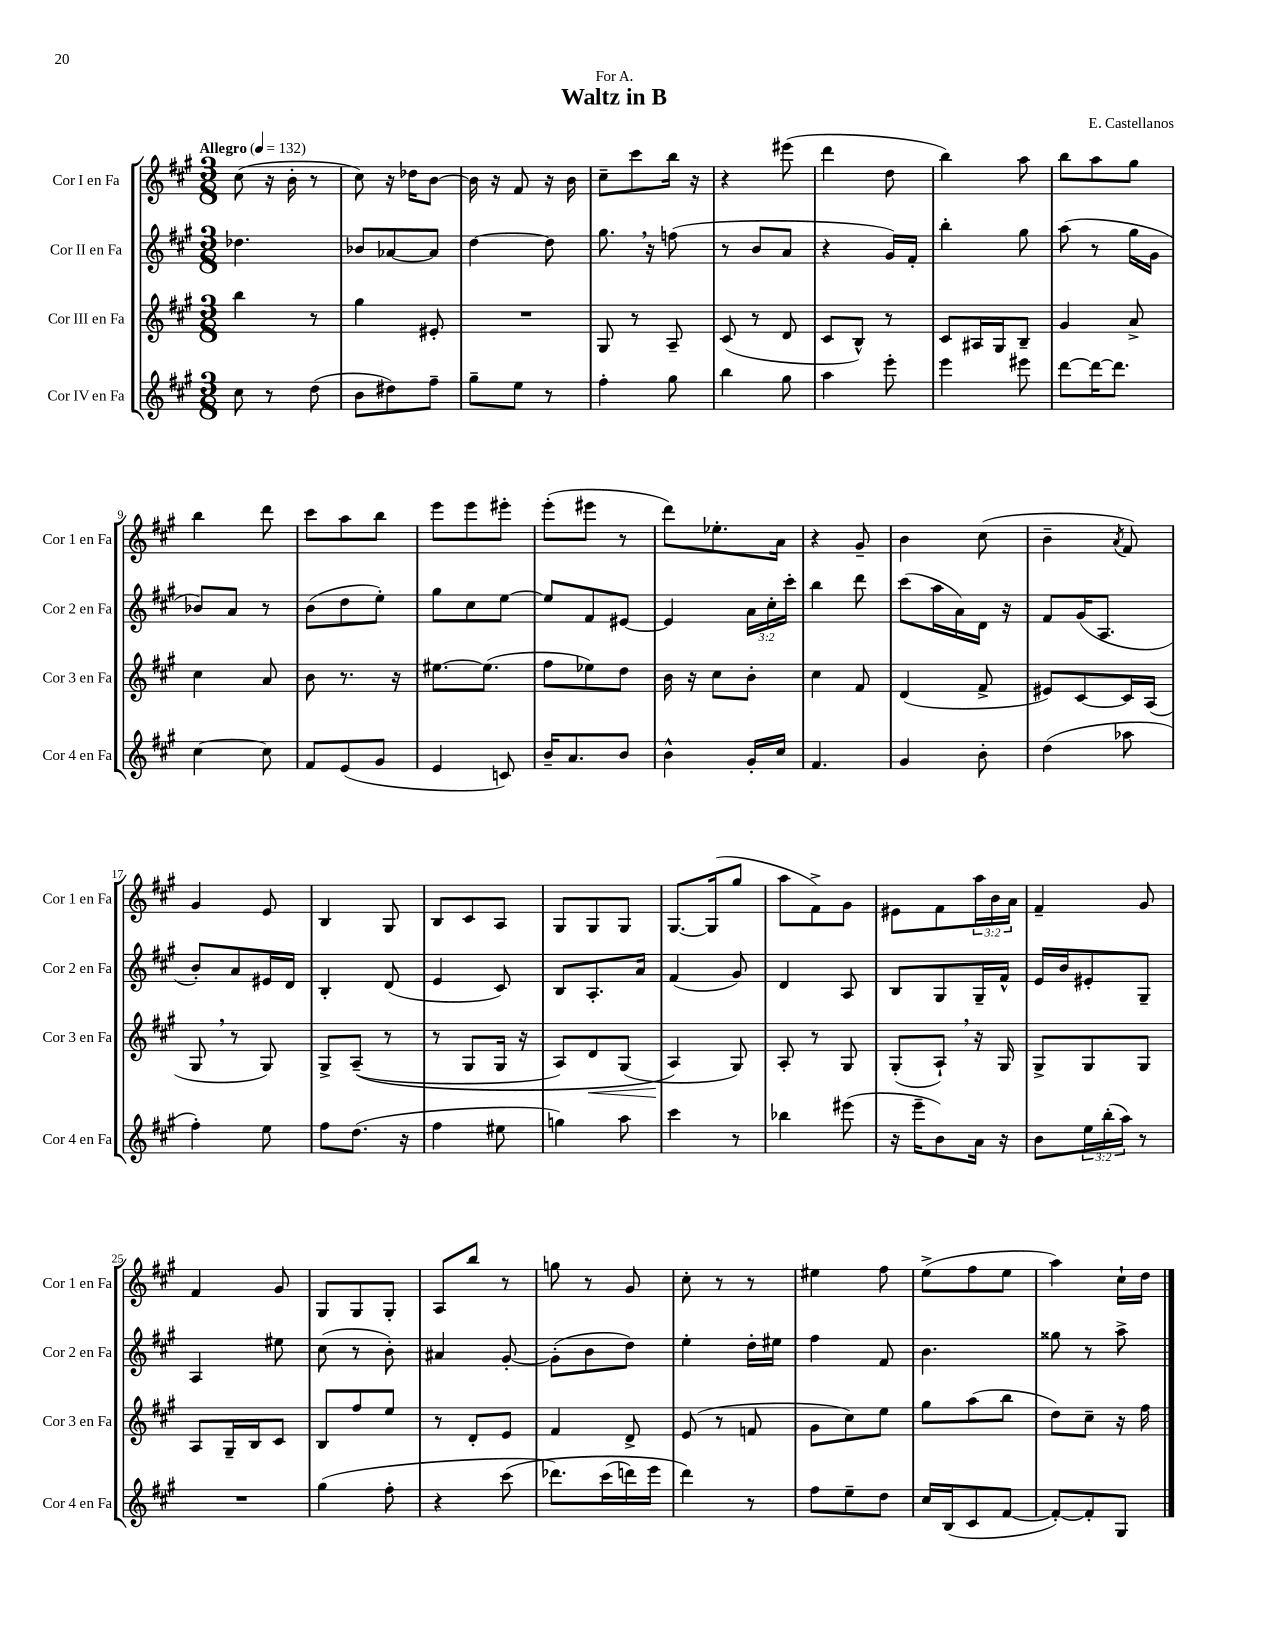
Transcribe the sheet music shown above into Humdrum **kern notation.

**kern	**kern	**kern	**kern
*staff4	*staff3	*staff2	*staff1
*clefG2	*clefG2	*clefG2	*clefG2
*k[f#c#g#]	*k[f#c#g#]	*k[f#c#g#]	*k[f#c#g#]
*M3/8	*M3/8	*M3/8	*M3/8
*MM132	*MM132	*MM132	*MM132
8cc#	4bb	4.dd-	(8cc#
8r	.	.	16r
.	.	.	16b'
(8dd	8r	.	8r
=	=	=	=
8b	4gg#	8b-	8cc#)
8dd#)	.	[8a-	16r
.	.	.	16dd-
8ff#~	8e#'	8a-]	[8b
=	=	=	=
8gg#~	4.r	[4dd	16b]
.	.	.	16r
8ee	.	.	8f#
8r	.	8dd]	16r
.	.	.	16b
=	=	=	=
4ff#'	8G#	8.gg#	8cc#~
.	8r	.	8ccc#
.	.	16r	.
8gg#	8A~	(8ff	16bb
.	.	.	16r
=	=	=	=
4bb	(8c#	8r	4r
.	8r	8b	.
8gg#	8d	8a	(8eee#
=	=	=	=
4aa	8c#	4r	4ddd
.	8B^^)	.	.
8eee'	8r	16g#)	8dd
.	.	16f#'	.
=	=	=	=
4eee	8c#	4bb'	4bb)
.	16A#	.	.
.	16G#	.	.
8eee#	8B~	8gg#	8aa
=	=	=	=
[8ddd	4g#	(8aa	8bb
16ddd_	.	8r	8aa
8.ddd]	.	.	.
.	8a^	16gg#	8gg#
.	.	16g#	.
=	=	=	=
[4cc#	4cc#	8b-)	4bb
.	.	8a	.
8cc#]	8a	8r	8ddd
=	=	=	=
8f#	8b	(8b	8ccc#
(8e	8.r	8dd	8aa
8g#	.	8ee')	8bb
.	16r	.	.
=	=	=	=
4e	[8.ee#	8gg#	8eee
.	.	8cc#	8eee
.	(8.ee#]	.	.
8c)	.	[8ee	8eee#'
=	=	=	=
16b~	8ff#	8ee]	(8eee'
8.a	.	.	.
.	8ee-)	8f#	8eee#
8b	8dd	[8e#	8r
=	=	=	=
4b^^	16b	4e#]	8ddd)
.	16r	.	.
.	8cc#	.	8.ee-'
16g#'	8b'	24a	.
.	.	24cc#'	.
16cc#	.	.	16a
.	.	24ccc#'	.
=	=	=	=
4.f#	4cc#	4bb	4r
.	8f#	8ddd	8g#~
=	=	=	=
4g#	(4d	(8ccc#	4b
.	.	16aa	.
.	.	16a)	.
8b'	8f#^	16d	(8cc#
.	.	16r	.
=	=	=	=
(4dd	8e#)	8f#	4b~
.	[8c#	(16g#	.
.	.	8.A	.
.	.	.	8qa
8aa-	16c#]	.	8f#)
.	(16A	.	.
=	=	=	=
4ff#')	8G#	8b')	4g#
.	8r	8a	.
8ee	8G#)	16e#	8e
.	.	16d	.
=	=	=	=
8ff#	8G#^	4B'	4B
(8.dd	&((8A~	.	.
.	8r	(8d	8G#
16r	.	.	.
=	=	=	=
4ff#	8r	4e	8B
.	8G#	.	8c#
8ee#	16G#	8c#)	8A
.	16r	.	.
=	=	=	=
4gg)	8A)	8B	8G#
.	8d	8.A'	8G#
8aa	(8G#	.	8G#
.	.	16a	.
=	=	=	=
4ccc#	4A&)	(4f#	[8.G#
.	.	.	(16G#]
8r	8G#)	8g#)	8gg#
=	=	=	=
4bb-	8A'	4d	8aa
.	8r	.	8f#^)
(8eee#	8G#	8A	8g#
=	=	=	=
16r	(8G#'	8B	8e#
16eee~	.	.	.
8b)	8A`)	8G#	8f#
16a	16r	16G#~	24aa
.	.	.	24b
16r	16G#	16f#^^	.
.	.	.	24a
=	=	=	=
8b	8G#^	16e	4f#~
.	.	16b	.
24ee	8G#	8e#'	.
(24bb'	.	.	.
24aa)	.	.	.
8r	8G#	8G#~	8g#
=	=	=	=
4.r	8A	4A	4f#
.	16G#~	.	.
.	16B	.	.
.	8c#	8ee#	8g#
=	=	=	=
(4gg#	8B	(8cc#	8G#
.	8ff#	8r	8G#
8ff#'	8ee	8b')	8G#'
=	=	=	=
4r	8r	4a#	8A
.	8d'	.	8bb
&(8ccc#	8e	[8g#'	8r
=	=	=	=
8.ddd-)	4f#	(8g#']	8gg
.	.	8b	8r
(16ccc#	.	.	.
16ddd)	8d^	8dd)	8g#
16eee	.	.	.
=	=	=	=
4ddd&)	(8e	4ee'	8cc#'
.	8r	.	8r
8r	8f	16dd'	8r
.	.	16ee#	.
=	=	=	=
8ff#	8g#	4ff#	4ee#
8ee~	8cc#)	.	.
8dd	8ee	8f#	8ff#
=	=	=	=
16cc#	8gg#	4.b	(8ee^
(16B	.	.	.
8c#	(8aa	.	8ff#
[8f#	8bb	.	8ee
=	=	=	=
8f#'_)	8dd)	8gg##	4aa)
8f#']	8cc#~	8r	.
8G#	16r	8aa^	16cc#`
.	16ff#	.	16dd
==	==	==	==
*-	*-	*-	*-
